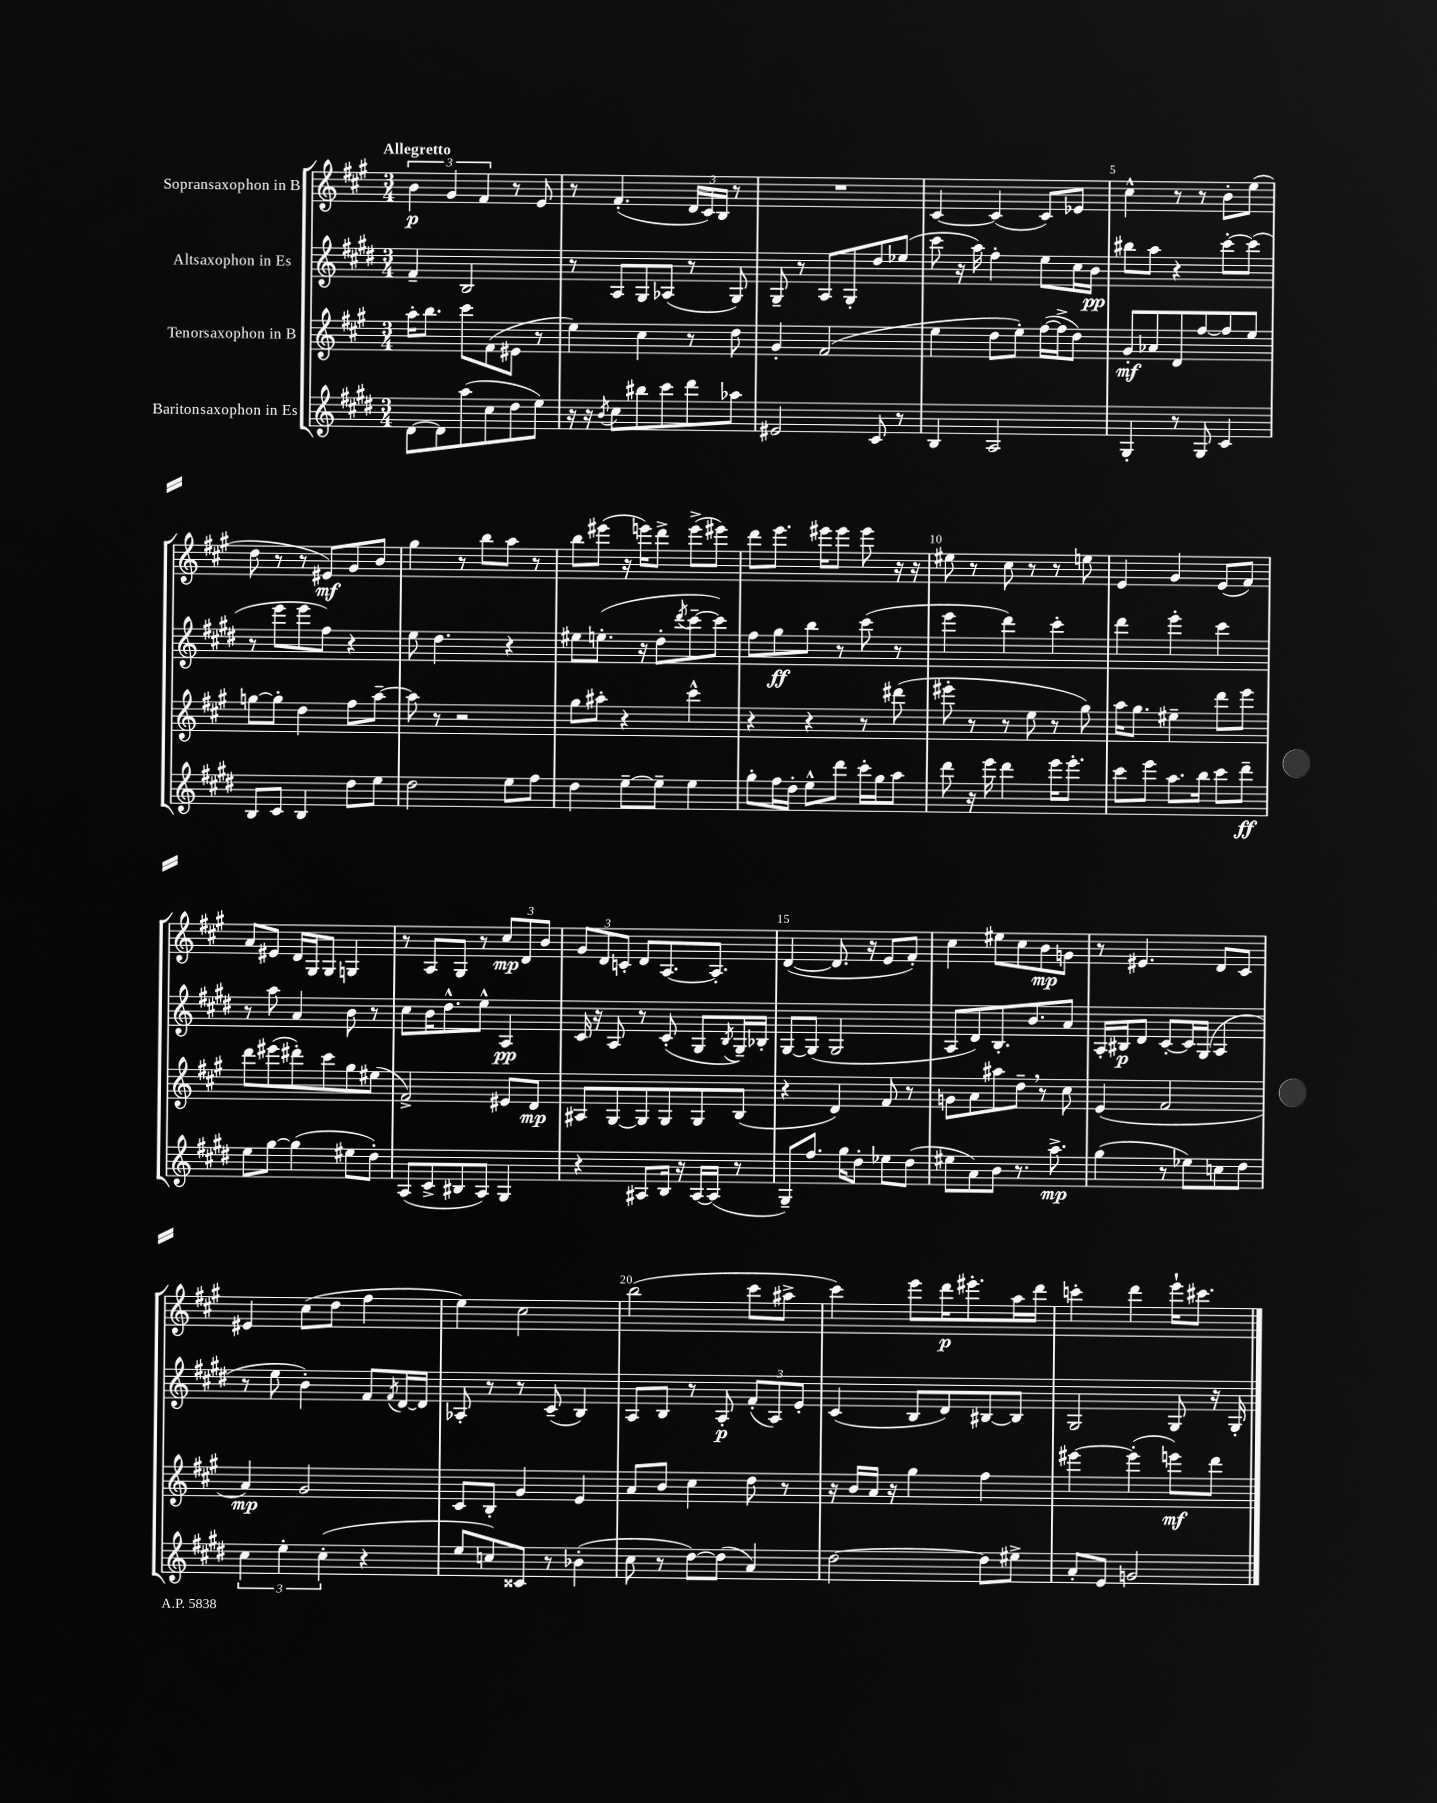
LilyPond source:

<<
\new StaffGroup <<
\new Staff = "s0" \with { instrumentName = "Sopransaxophon in B" } {
    \clef treble \key a \major \numericTimeSignature \time 3/4 \tempo "Allegretto"
    \tuplet 3/2 { b'4\p gis'4 fis'4 } r8 e'8 |
    r8 fis'4.-.( \tuplet 3/2 { d'16 cis'16) b16 } r8 |
    R2. |
    cis'4~ cis'4( cis'8) ees'8 |
    cis''4-^ r8 r8 b'8-. e''8( |
    d''8 r8 r8 eis'8\mf) gis'8 b'8 |
    gis''4 r8 b''8 a''8 r8 |
    b''8 eis'''8( r16 e'''16) d'''8-> e'''8->( eis'''8) |
    d'''8 e'''8. eis'''16 eis'''8 eis'''8 r16 r16 |
    eis''8 r8 cis''8 r8 r8 e''8 |
    e'4 gis'4 e'8( fis'8) |
    a'8 eis'8 d'16 gis16 gis8 g4 |
    r8 a8 gis8 r8 \tuplet 3/2 { cis''8\mp d'8 b'8 } |
    \tuplet 3/2 { gis'8 d'8 c'8-. } d'8 a8.~ a8.-. |
    d'4~( d'8. r16 e'8 fis'8-.) |
    cis''4 eis''8 cis''8 b'8\mp g'8 |
    r8 eis'4. d'8 cis'8 |
    eis'4 cis''8( d''8 fis''4 |
    e''4) cis''2 |
    b''2( cis'''8 ais''8-> |
    cis'''4) e'''8 d'''16\p eis'''8.-. a''16 d'''16 |
    c'''4-. d'''4 e'''16-! cis'''8. \bar "|." |
}
\new Staff = "s1" \with { instrumentName = "Altsaxophon in Es" } {
    \clef treble \key e \major \numericTimeSignature \time 3/4
    fis'4-- b2 |
    r8 a8 gis8 aes8( r8 gis8) |
    gis8-- r8 a8 gis8-. dis''8 ees''8( |
    cis'''8 r16 a''16) fis''4-. e''8 cis''16 b'16\pp |
    bis''8 a''8 r4 cis'''8~-. cis'''8( |
    r8 e'''8 e'''8 fis''8) r4 |
    e''8 dis''4. r4 |
    eis''8 e''8.-.( r16 dis''8-. \acciaccatura { dis'''8 } cis'''8~-- cis'''8) |
    fis''8 gis''8\ff b''8 r8 cis'''8( r8 |
    e'''4 dis'''4) cis'''4-. |
    dis'''4 e'''4-. cis'''4 |
    r8 a''8 a'4 b'8 r8 |
    cis''8 b'16 dis''8.-^ e''8-^ a4\pp |
    cis'16 r16 a8 r8 cis'8-.( gis8 \acciaccatura { b8 } gis16--) bes16-. |
    gis8~ gis8( gis2 |
    a8 dis'8) b8.-. b'8. a'8 |
    a16-. bis16\p dis'8 cis'8~-. cis'16 gis16( a4 |
    r8 e''8 b'4-.) fis'8 \acciaccatura { fis'8 } dis'16~ dis'16 |
    aes8-. r8 r8 cis'8--( b4) |
    a8 b8 r8 a8-.\p \tuplet 3/2 { fis'8-.( a8) e'8-. } |
    cis'4( b8 dis'8) bis8~ bis8 |
    gis2 gis8 r16 gis16-. \bar "|." |
}
\new Staff = "s2" \with { instrumentName = "Tenorsaxophon in B" } {
    \clef treble \key a \major \numericTimeSignature \time 3/4
    a''16-. b''8. cis'''8 fis'8( eis'8 r8 |
    e''4) cis''4 r8 d''8 |
    gis'4-. fis'2( |
    e''4 d''8 e''8-.) fis''16~( fis''16-> d''8) |
    gis'8-.\mf aes'8 d'8 fis''8~ fis''8 e''8 |
    g''8~ g''8-. d''4 fis''8 a''8~-- |
    a''8 r8 r2 |
    gis''8 ais''8-. r4 cis'''4-^ |
    r4 r4 r8 dis'''8( |
    eis'''8-. r8 r8 e''8 r8 gis''8) |
    a''16 gis''8. eis''4-- d'''8 e'''8 |
    d'''8 eis'''8( dis'''8-.) cis'''8 gis''8 eis''8( |
    fis'2->) eis'8 d'8\mp |
    ais8 gis8~ gis8 gis8 gis8 b8( |
    r4 d'4) fis'8 r8 |
    g'8 a'8 ais''8 d''8-- \breathe r8 cis''8 |
    e'4( fis'2 |
    a'4\mp) gis'2 |
    cis'8 b8-. gis'4 e'4 |
    a'8 b'8 cis''4 d''8 r8 |
    r16 b'16 a'16 r16 gis''4 fis''4 |
    eis'''4~ eis'''4-.( e'''8\mf) d'''8 \bar "|." |
}
\new Staff = "s3" \with { instrumentName = "Baritonsaxophon in Es" } {
    \clef treble \key e \major \numericTimeSignature \time 3/4
    dis'8~ dis'8 a''8( cis''8 dis''8 e''8) |
    r16 r16 \acciaccatura { b'8 } cis''8 bis''8 cis'''8 dis'''8 aes''8 |
    eis'2 cis'8 r8 |
    b4 a2 |
    gis4-. r8 gis8 cis'4 |
    b8 cis'8 b4 dis''8 e''8 |
    dis''2 e''8 fis''8 |
    dis''4 e''8~-- e''8-- e''4 |
    gis''8-. fis''16 dis''16-. e''8-^ dis'''8 cis'''16-. gis''16 a''8 |
    dis'''8 r16 e'''16 dis'''4 e'''16 e'''8.-. |
    cis'''8 e'''8 a''8. b''16 cis'''8 dis'''8--\ff |
    e''8 gis''8~ gis''4( eis''8 dis''8-.) |
    a8( cis'8-> bis8 a8) gis4 |
    r4 ais8 b16 r16 ais16~ ais16( r8 |
    gis8--) fis''8. gis''16 dis''8-. ees''8 dis''8( |
    eis''8 a'8) b'8 r8. a''8.->\mp |
    gis''4( r8 ees''8) c''8 dis''8 |
    \tuplet 3/2 { cis''4 e''4-. cis''4-.( } r4 |
    e''8 c''8) cisis'8 r8 bes'4-.( |
    cis''8 r8 dis''8~) dis''8( a'4) |
    dis''2~ dis''8 eis''8-> |
    a'8-. e'8 g'2 \bar "|." |
}
>>
>>
\layout { \context { \Score \override BarNumber.break-visibility = ##(#f #t #t) barNumberVisibility = #(every-nth-bar-number-visible 5) } }
